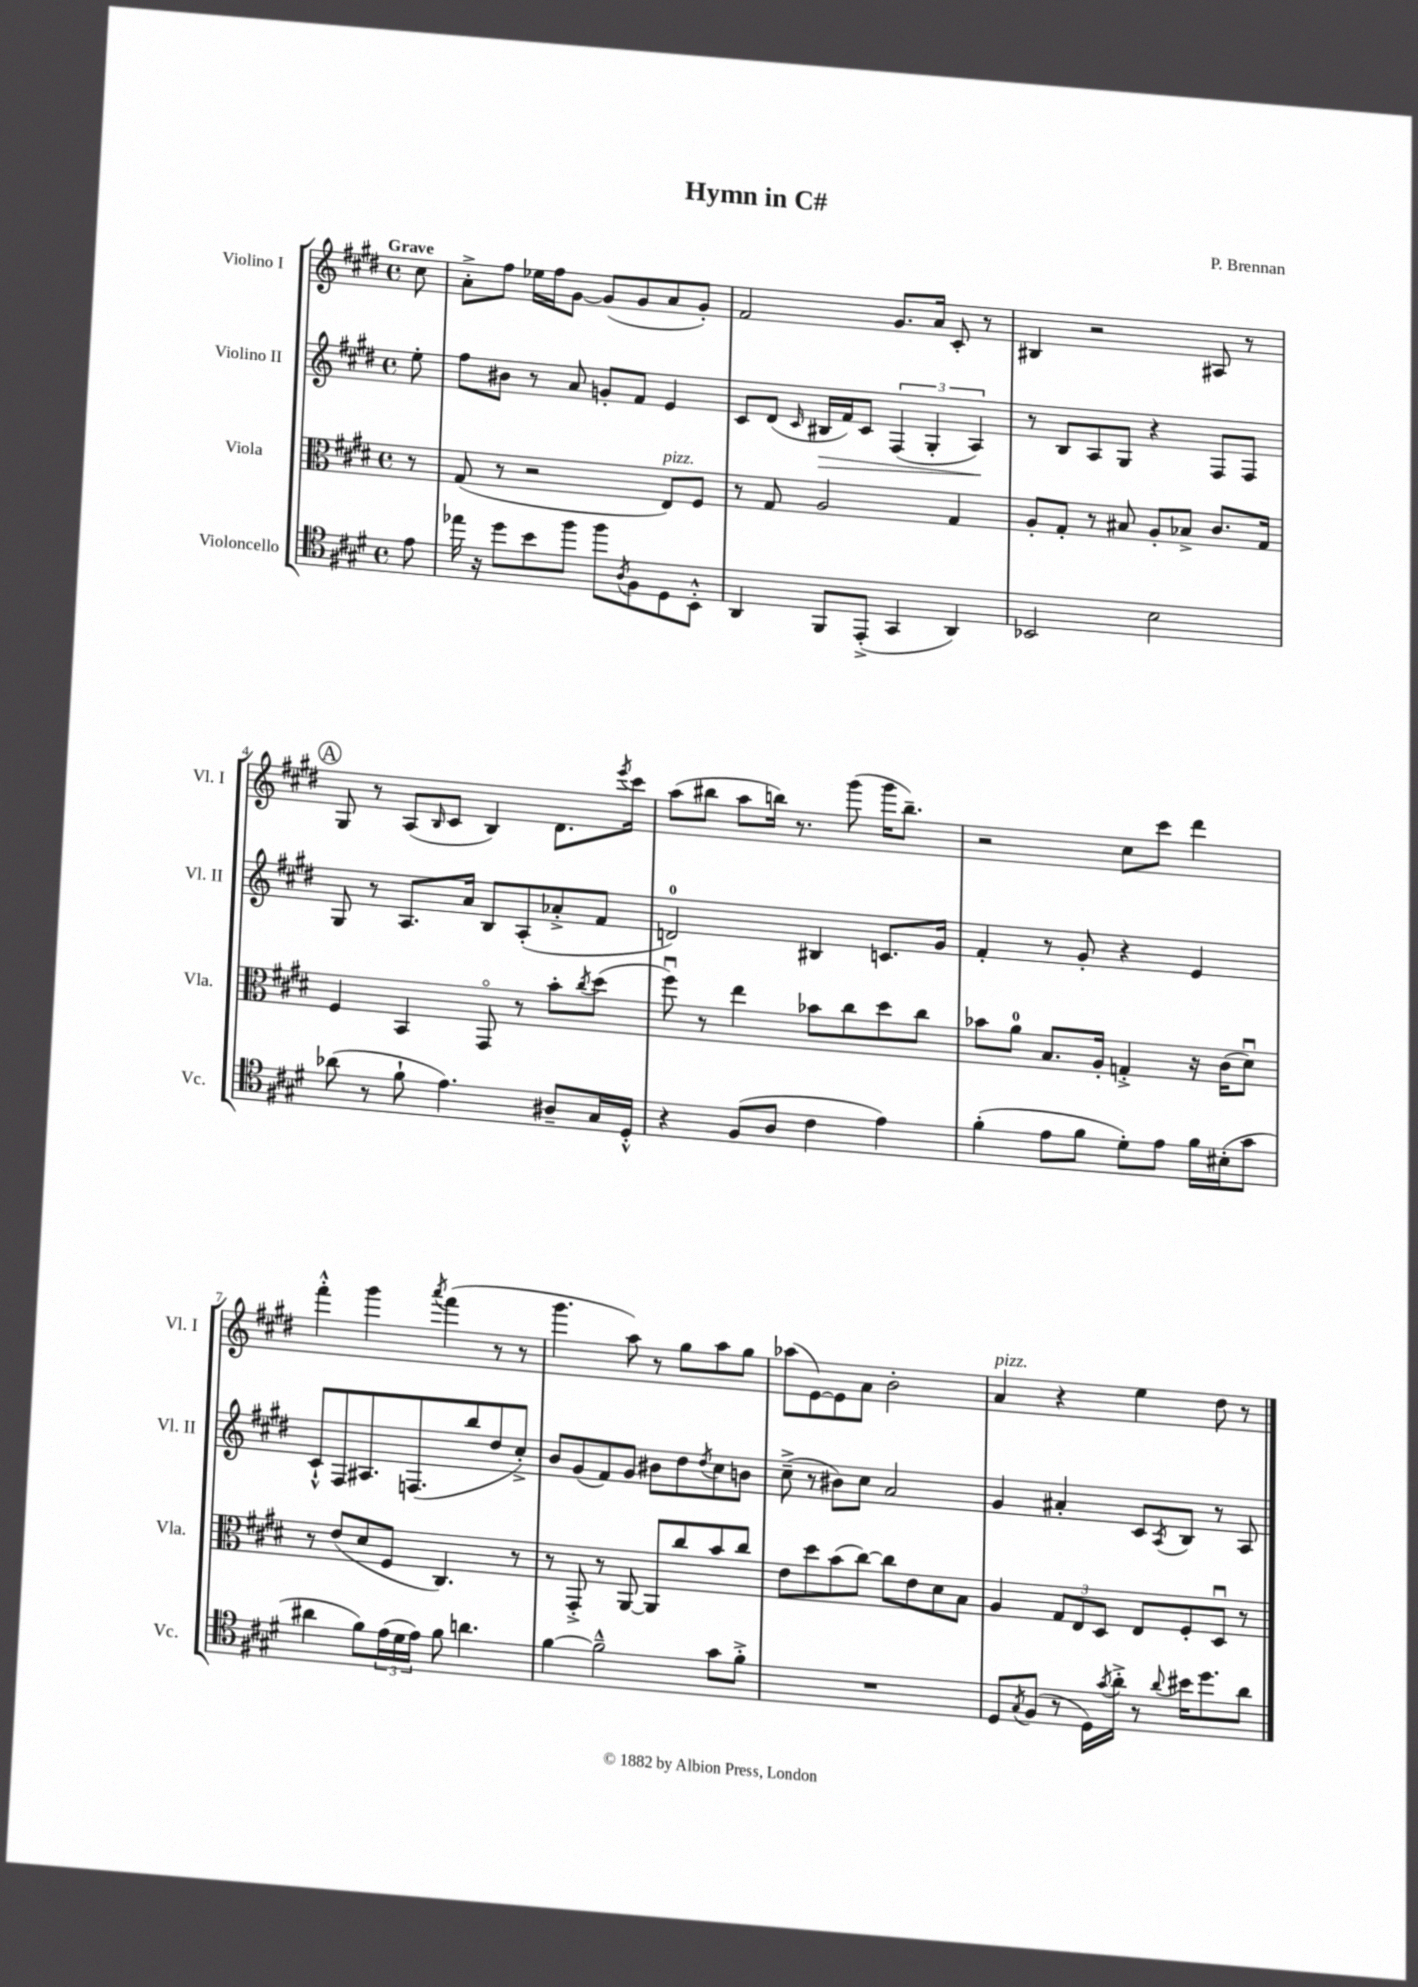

**kern	**kern	**kern	**kern
*staff4	*staff3	*staff2	*staff1
*clefC4	*clefC3	*clefG2	*clefG2
*k[f#c#g#d#]	*k[f#c#g#d#]	*k[f#c#g#d#]	*k[f#c#g#d#]
*M4/4	*M4/4	*M4/4	*M4/4
*met(c)	*met(c)	*met(c)	*met(c)
8e	8r	8ee'	8cc#
=	=	=	=
16ee-	(8G#	8ff#	8a'^
16r	.	.	.
8dd#	8r	8b#	8ff#
8b	2r	8r	16ee-
.	.	.	16ff#
8ff#	.	8a	[8g#
8ff#	.	8g'	(8g#]
8qA	.	.	.
8F#	.	8f#	8g#
8D#	8E)	4e	8a
8BB'^^	8F#	.	8g#')
=	=	=	=
4AA	8r	8c#	2f#
.	8G#	(8d#	.
.	.	16qqc#	.
8FF#	2A	16B#	.
.	.	16f#)	.
(8EE'^	.	8c#	.
4GG#	.	(6F#	8.g#
.	.	6G#'	.
.	.	.	16a
4AA)	4G#	.	8c#'
.	.	6A)	.
.	.	.	8r
=	=	=	=
2BB-	8A'	8r	4B#
.	8G#'	8B	.
.	8r	8A	2r
.	8B#	8G#	.
2B	8A'	4r	.
.	8B-^	.	.
.	8.c#	8F#	8A#
.	.	8F#	8r
.	16G#	.	.
=	=	=	=
(8a-	4F#	8G#	8G#
8r	.	8r	8r
8f#`	4BB	8.A	(8A
.	.	.	16qqB
4.e)	.	.	8c#
.	.	16a	.
.	8GG#o	8B	4B)
.	8r	(8A'	.
8A#~	8b'	8a-'^	8.d#
.	8qcc#	.	.
16G#	(8dd#	8f#	.
.	.	.	8qeee
16D#'^^	.	.	16ccc#
=	=	=	=
4r	8ff#u)	2d)	(8aa
.	8r	.	8bb#
(8F#	4ee	.	8aa
8A	.	.	16bb)
.	.	.	8.r
4c#	8b-	4B#	.
.	8cc#	.	(8ggg#
4e)	8dd#	8.c	16ggg#
.	.	.	8.bb~)
.	8cc#	.	.
.	.	16g#	.
=	=	=	=
(4f#'	8b-	4f#'	2r
.	8a	.	.
8e	8.B	8r	.
8f#	.	8g#'	.
.	16A'	.	.
8d#')	4G'^	4r	8cc#
8e	.	.	8ccc#
16f#	16r	4e	4ddd#
(16B#'	(16c#	.	.
8g#	8d#u)	.	.
=	=	=	=
4a#	8r	8c#`^^	4fff#'^^
.	(8e	8F#	.
8f#)	8d#	8.A#	4ggg#
(24e	8F#	.	.
24d#	.	.	.
.	.	(8.F	.
24e)	.	.	.
.	.	.	8qaaa
8f#	4.C#)	.	(4fff#
4.a	.	8bb	.
.	.	8dd#	8r
.	8r	8cc#'^)	8r
=	=	=	=
[4f#	8r	8b	4.ggg#
.	8GG#'^	(8g#	.
2f#~^^]	8r	8f#)	.
.	[8AA	8g#	8aa)
.	8AA]	8b#	8r
.	8cc#	8dd#	8gg#
.	.	8qdd#	.
8g#	8b	8cc#	8aa
8f#'^	8cc#	8b	8gg#
=	=	=	=
1r	8e	(8cc#~^	(8aa-
.	8dd#	8r	[8e)
.	(8b	8b#)	8e]
.	[8cc#)	8cc#	8a
.	8cc#]	2a	2b'
.	8e	.	.
.	8d#	.	.
.	8B	.	.
=	=	=	=
8D#	4A	4g#	4a
8qG#	.	.	.
(8F#	.	.	.
8r	12G#	4a#'	4r
.	12E	.	.
16D#)	.	.	.
.	12D#	.	.
8qg#	.	.	.
16a'^	.	.	.
8r	8E	8c#	4ee
8qqa	.	8qA	.
16b#	8F#'	8B	.
8.dd#	.	.	.
.	8D#u	8r	8dd#
8a	8r	8A	8r
==	==	==	==
*-	*-	*-	*-
